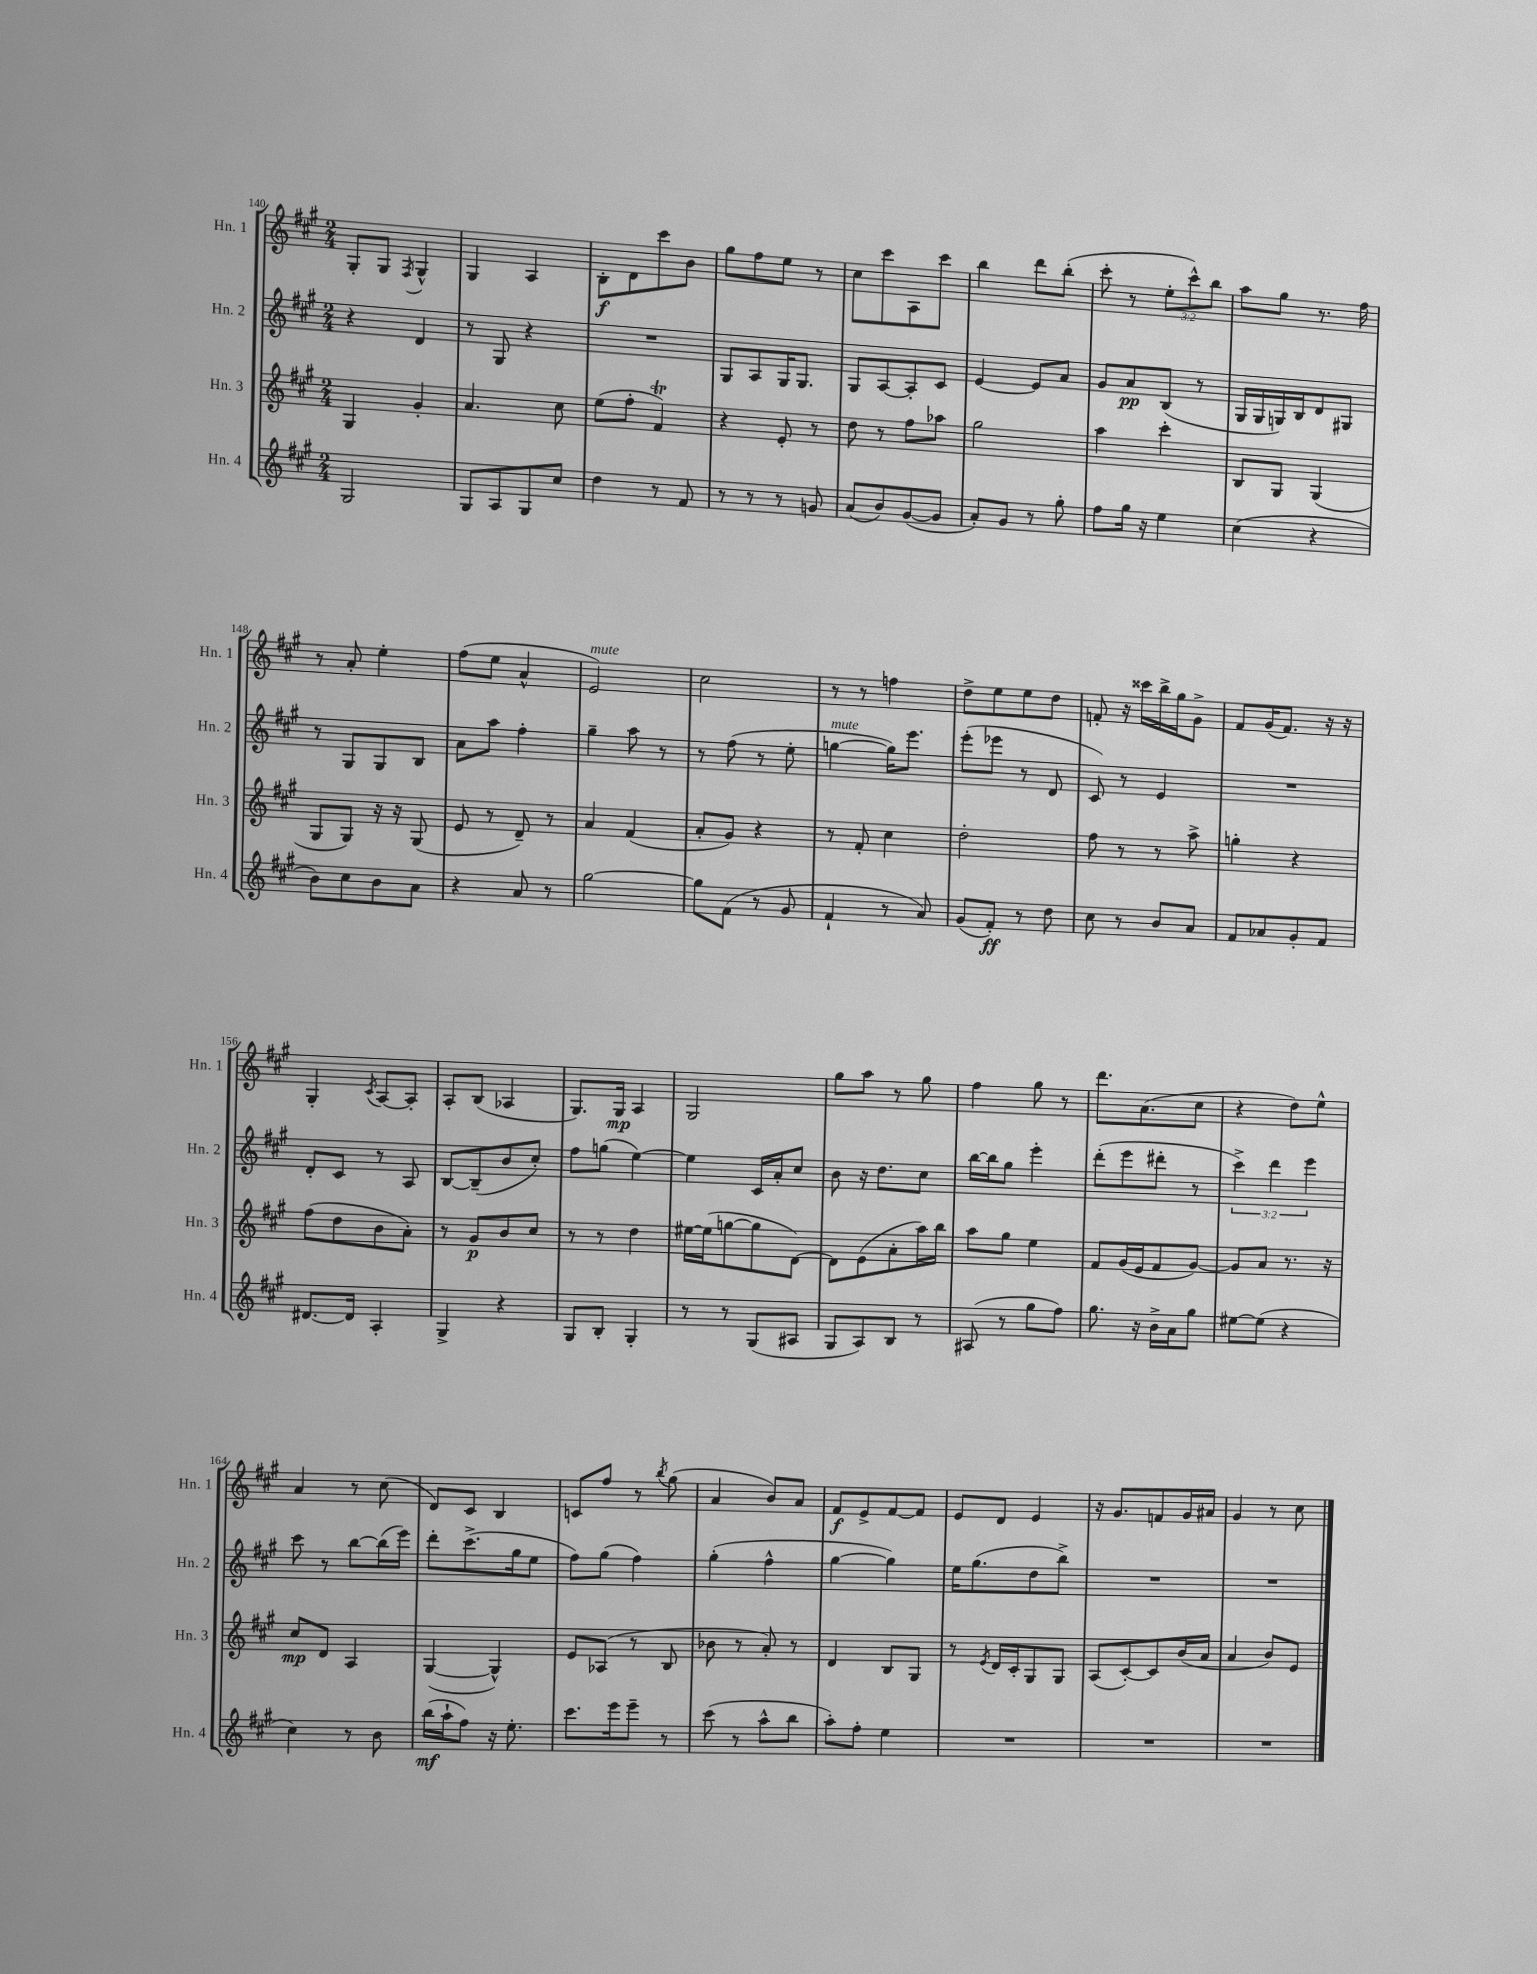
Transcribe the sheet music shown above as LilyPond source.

<<
\new StaffGroup <<
\new Staff = "s0" \with { instrumentName = "Hn. 1" shortInstrumentName = "Hn. 1" } {
    \clef treble \key a \major \numericTimeSignature \time 2/4 \override Staff.TupletNumber.text = #tuplet-number::calc-fraction-text
    \autoBeamOff gis8[-. gis8] \acciaccatura { fis8 } gis4-^ |
    gis4 a4 |
    b8[-.\f d'8 cis'''8 b'8] |
    gis''8[ fis''8 e''8] r8 |
    cis''8[ cis'''8 a8 cis'''8] |
    b''4 d'''8[ b''8]-.( |
    cis'''8-. r8 \tuplet 3/2 { e''8[-. cis'''8-^) b''8] } |
    a''8[ gis''8] r8. fis''16 |
    r8 a'8-. e''4-. |
    fis''8[( e''8] a'4-^ |
    e'2^\markup { \italic "mute" }) |
    cis''2 |
    r8 r8 f''4 |
    d''8[-> e''8 e''8 d''8] |
    f'8-. r16 cisis'''16[ b''16-> gis''16 gis'8]-> |
    fis'8[ gis'16( fis'8.]) r16 r16 |
    gis4-. \acciaccatura { cis'8 } a8[~ a8]-. |
    a8[-. b8]( aes4 |
    gis8.[) gis16]\mp a4 |
    gis2 |
    gis''8[ a''8] r8 gis''8 |
    fis''4 gis''8 r8 |
    d'''8.[ a'8.( cis''8] |
    r4 d''8[) e''8]-^ |
    a'4 r8 cis''8( |
    d'8[) cis'8] b4 |
    c'8[ fis''8] r8 \acciaccatura { b''8 } gis''8( |
    a'4 b'8[) a'8] |
    fis'8[\f e'8-> fis'8~ fis'8] |
    e'8[ d'8] e'4 |
    r16 gis'8.[ f'8 gis'16 ais'16] |
    gis'4 r8 cis''8 \bar "|." |
}
\new Staff = "s1" \with { instrumentName = "Hn. 2" shortInstrumentName = "Hn. 2" } {
    \clef treble \key a \major \numericTimeSignature \time 2/4 \override Staff.TupletNumber.text = #tuplet-number::calc-fraction-text
    \autoBeamOff r4 d'4 |
    r8 gis8 r4 |
    R2 |
    gis8[ a8 gis16 gis8.] |
    gis8[ a8~ a8-. cis'8] |
    e'4~ e'8[ a'8] |
    gis'8[ a'8\pp b8]( r8 |
    gis16[ gis16 g16) b16 d'8 gis8] |
    r8 gis8[ gis8 b8] |
    a'8[ a''8] fis''4-. |
    gis''4-- a''8 r8 |
    r8 fis''8( r8 e''8-. |
    g''4~^\markup { \italic "mute" } g''16[) e'''8.] |
    e'''8[-.( ees'''8] r8 d'8 |
    cis'8) r8 e'4 |
    R2 |
    d'8[-. cis'8] r8 a8 |
    b8[~ b8--( b'8 cis''8]-.) |
    fis''8[ g''8]( e''4~) |
    e''4 cis'16[ a'16-. cis''8] |
    b'8 r16 d''8.[ cis''8] |
    b''16[~ b''16 gis''8] e'''4-. |
    d'''8[-.( e'''8 dis'''8]-. r8 |
    \tuplet 3/2 { cis'''4->) d'''4 e'''4 } |
    cis'''8 r8 b''8[~ b''16( e'''16]) |
    d'''8[-. cis'''8.->( gis''16 e''8] |
    fis''8[) gis''8]( fis''4) |
    gis''4-.( fis''4-^ |
    gis''4~ gis''4) |
    e''16[ gis''8.( d''8 b''8]->) |
    R2 |
    R2 \bar "|." |
}
\new Staff = "s2" \with { instrumentName = "Hn. 3" shortInstrumentName = "Hn. 3" } {
    \clef treble \key a \major \numericTimeSignature \time 2/4
    \autoBeamOff gis4 gis'4-. |
    a'4. cis''8 |
    e''8[( fis''8]-. fis'4\trill) |
    r4 e'8-. r8 |
    d''8 r8 fis''8[ aes''8] |
    gis''2 |
    a''4 cis'''4-. |
    b8[ gis8] gis4( |
    gis8[ gis8]) r16 r16 gis8( |
    e'8 r8 d'8--) r8 |
    a'4 fis'4( |
    a'8[-. gis'8]) r4 |
    r8 fis'8-. cis''4 |
    d''2-. |
    fis''8 r8 r8 a''8-> |
    g''4-. r4 |
    fis''8[( d''8 b'8 a'8]-.) |
    r8 gis'8[\p b'8 cis''8] |
    r8 r8 d''4 |
    eis''16[~ eis''16( g''8~ g''8 d'8]~) |
    d'8[ e'8( a'8-. a''16) b''16] |
    a''8[ gis''8] e''4 |
    fis'8[ gis'16( e'16 fis'8 gis'8]~) |
    gis'8[ a'8] r8. r16 |
    cis''8[\mp d'8] a4 |
    gis4~( gis4-^) |
    e'8[ aes8]( r8 b8 |
    bes'8 r8 a'8-.) r8 |
    d'4 b8[ gis8] |
    r8 \acciaccatura { e'8 } d'16[ cis'16-. gis8 gis8] |
    a8[( cis'8~-.) cis'8 b'16( a'16] |
    a'4 b'8[) e'8] \bar "|." |
}
\new Staff = "s3" \with { instrumentName = "Hn. 4" shortInstrumentName = "Hn. 4" } {
    \clef treble \key a \major \numericTimeSignature \time 2/4
    \autoBeamOff gis2 |
    gis8[ a8 gis8 cis''8] |
    d''4 r8 fis'8 |
    r8 r8 r8 g'8 |
    a'8[( b'8) gis'8~( gis'8] |
    a'8[-.) gis'8] r8 gis''8-. |
    fis''8[ gis''16] r16 e''4 |
    cis''4( r4 |
    b'8[) cis''8 b'8 a'8] |
    r4 a'8 r8 |
    gis''2~ |
    gis''8[ fis'8]( r8 gis'8 |
    fis'4-! r8 a'8) |
    gis'8[( fis'8]-.\ff) r8 d''8 |
    cis''8 r8 b'8[ a'8] |
    fis'8[ aes'8 gis'8-. fis'8] |
    dis'8.[~ dis'16] a4-. |
    gis4-> r4 |
    gis8[ b8]-. gis4-. |
    r8 r8 gis8[( ais8] |
    gis8[ a8) b8] r8 |
    ais8( r8 gis''8[ fis''8]) |
    gis''8. r16 b'16[-> a'16 gis''8] |
    eis''8[~ eis''8]( r4 |
    cis''4) r8 b'8 |
    b''16[\mf( a''16-! fis''8]) r16 e''8.-. |
    cis'''8.[ e'''16 e'''8]-- r8 |
    cis'''8( r8 a''8[-^ b''8] |
    a''8[-.) fis''8]-. e''4 |
    R2 |
    R2 |
    R2 \bar "|." |
}
>>
>>
\layout { \context { \Score currentBarNumber = #140 } }
